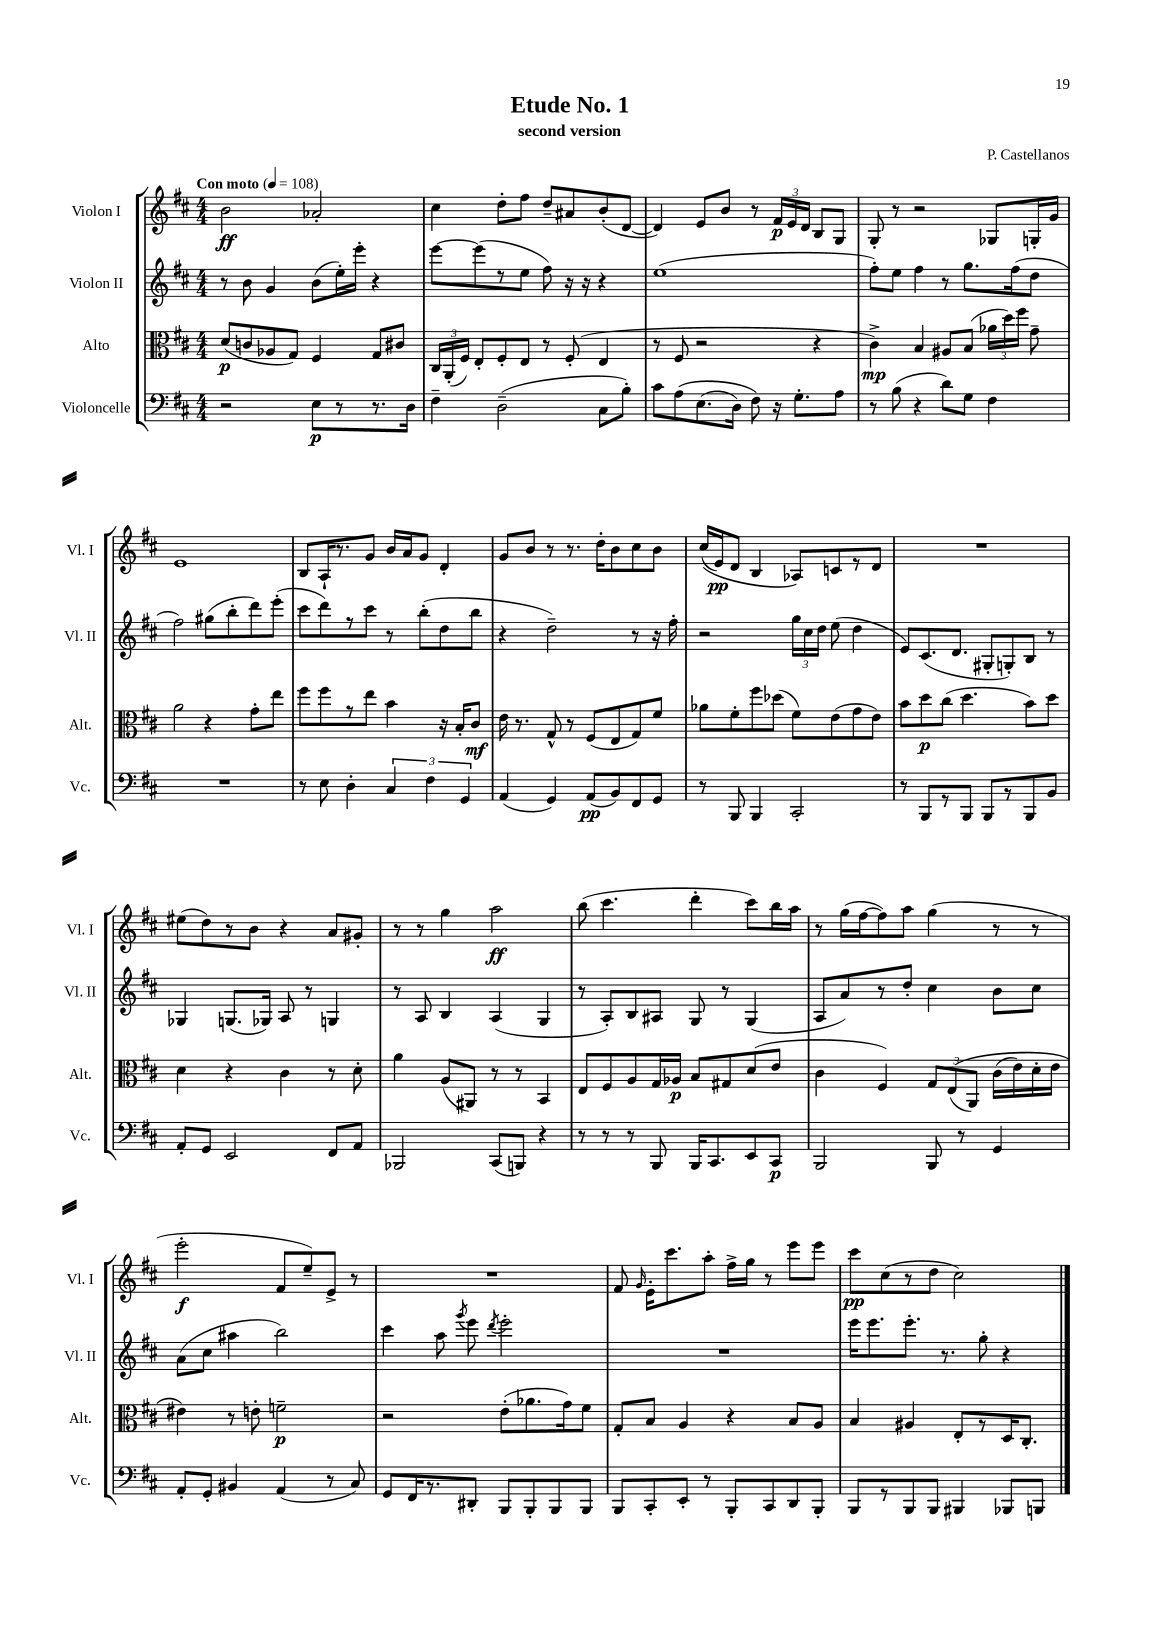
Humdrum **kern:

**kern	**dynam	**kern	**dynam	**kern	**kern	**dynam
*part4	*part4	*part3	*part3	*part2	*part1	*part1
*staff4	*staff4	*staff3	*staff3	*staff2	*staff1	*staff1
*I"Violoncelle	*	*I"Alto	*	*I"Violon II	*I"Violon I	*
*I'Vc.	*	*I'Alt.	*	*I'Vl. II	*I'Vl. I	*
*clefF4	*	*clefC3	*	*clefG2	*clefG2	*
*k[f#c#]	*	*k[f#c#]	*	*k[f#c#]	*k[f#c#]	*
*M4/4	*	*M4/4	*	*M4/4	*M4/4	*
*MM108	*	*MM108	*	*MM108	*MM108	*
=1	=1	=1	=1	=1	=1	=1
!	!	!	!	!	!LO:TX:a:B:t=Con moto	!
2r	.	(8d/L	p	8r	2b\	ff
.	.	8cn/	.	8b\	.	.
.	.	8A-X/	.	4g/	.	.
.	.	8G/J)	.	.	.	.
8E\L	p	4F#/	.	(8b\L	2a-X'/	.
8r	.	.	.	16ee'\L)	.	.
.	.	.	.	16eee'\JJ	.	.
8.r	.	8G/L	.	4r	.	.
.	.	8c#X/J	.	.	.	.
16D\Jk	.	.	.	.	.	.
=2	=2	=2	=2	=2	=2	=2
4F#~\	.	24C#/LL	.	[8eee\L	4cc#\	.
.	.	(24AA'/	.	.	.	.
.	.	24F#/JJ)	.	.	.	.
.	.	8E'/L	.	(8eee\]	.	.
(2D~\	.	8F#'/	.	8r	8dd'\L	.
.	.	8E/J	.	8ee\J	8ff#\J	.
.	.	8r	.	8ff#\)	8dd~/L	.
.	.	(8F#'/	.	16r	8a#X/	.
.	.	.	.	16r	.	.
8C#\L	.	4E/	.	4r	(8b'/	.
8B'\J)	.	.	.	.	[8d/J	.
=3	=3	=3	=3	=3	=3	=3
8c#\L	.	8r	.	(1ee	4d/])	.
(8A\	.	8F#/	.	.	.	.
(8.E\	.	2r	.	.	8e/L	.
.	.	.	.	.	8b/J	.
16D\Jk)	.	.	.	.	.	.
8F#\)	.	.	.	.	8r	.
16r	.	.	.	.	24f#/LL	p
.	.	.	.	.	24e/	.
8.G'\L	.	.	.	.	.	.
.	.	.	.	.	24d/JJ	.
.	.	4r	.	.	8B/L	.
8A\J	.	.	.	.	8G/J	.
=4	=4	=4	=4	=4	=4	=4
8r	.	4c#^\)	mp	8ff#'\L)	8G'/	.
(8B\	.	.	.	8ee\J	8r	.
4r	.	4B/	.	4ff#\	2r	.
8d\L)	.	8A#X/L	.	8r	.	.
8G\J	.	(8B/J	.	8.gg\L	.	.
4F#\	.	24a-X\LL	.	.	8G-X/L	.
.	.	24dd\)	.	.	.	.
.	.	.	.	(16ff#\k	.	.
.	.	24ff#\JJ	.	.	.	.
.	.	8g~\	.	8dd\J	16Gn'/L	.
.	.	.	.	.	16g/JJ	.
!!LO:LB:g=z
=5	=5	=5	=5	=5	=5	=5
1r	.	2a\	.	2ff#\)	1e	.
.	.	4r	.	(8gg#X\L	.	.
.	.	.	.	8bb'\	.	.
.	.	8g'\L	.	8ddd\)	.	.
.	.	8ee\J	.	(8eee'\J	.	.
=6	=6	=6	=6	=6	=6	=6
8r	.	8ff#\L	.	8ccc#\L	8B/L	.
8E\	.	8ff#\	.	8ddd\)	16A`/K	.
.	.	.	.	.	8.r	.
4D'\	.	8r	.	8r	.	.
.	.	8ee\J	.	8ccc#\J	8g/J	.
6C#/	.	4b\	.	8r	16b/LL	.
.	.	.	.	.	16a/J	.
.	.	.	.	(8bb'\L	8g/J	.
6F#\	.	.	.	.	.	.
.	.	16r	.	8dd\	4d'/	.
.	.	16B'/KL	.	.	.	.
6GG/	.	.	.	.	.	.
.	.	8c#/J	mf	8bb\J	.	.
=7	=7	=7	=7	=7	=7	=7
(4AA/	.	16e\	.	4r	8g/L	.
.	.	8.r	.	.	.	.
.	.	.	.	.	8b/J	.
4GG/)	.	8G^^/	.	2dd~\)	8r	.
.	.	8r	.	.	8.r	.
(8AA/L	pp	(8F#/L	.	.	.	.
.	.	.	.	.	16dd'\KL	.
8BB/)	.	8E/	.	.	8b\	.
8FF#/	.	8G/)	.	8r	8cc#\	.
8GG/J	.	8f#/J	.	16r	8b\J	.
.	.	.	.	16ff#'\	.	.
=8	=8	=8	=8	=8	=8	=8
8r	.	8a-X\L	.	2r	((16cc#/LL	.
.	.	.	.	.	16e/J)	pp
8BBB/	.	8f#'\	.	.	8d/J	.
4BBB/	.	8ff#\	.	.	4B/	.
.	.	(8dd-X\J	.	.	.	.
2CC#'/	.	8f#\L)	.	24gg\LL	8A-X/L)	.
.	.	.	.	24cc#\	.	.
.	.	.	.	24dd\JJ	.	.
.	.	(8e\	.	(8ee\	8cn/	.
.	.	8g\	.	4dd\	8r	.
.	.	8e\J)	.	.	8d/J	.
=9	=9	=9	=9	=9	=9	=9
8r	.	8b\L	.	8e/L)	1r	.
8BBB/L	.	8dd\	p	(8.c#/	.	.
8r	.	(8cc#\J	.	.	.	.
.	.	.	.	8.d/J	.	.
8BBB/J	.	4.dd\	.	.	.	.
8BBB/L	.	.	.	8G#X'/L	.	.
8r	.	.	.	8Gn'/)	.	.
8BBB/	.	8b\L)	.	8B/J	.	.
8BB/J	.	8dd\J	.	8r	.	.
!!LO:LB:g=z
=10	=10	=10	=10	=10	=10	=10
8AA'/L	.	4d\	.	4G-X/	(8ee#X\L	.
8GG/J	.	.	.	.	8dd\)	.
2EE/	.	4r	.	(8.Gn/L	8r	.
.	.	.	.	.	8b\J	.
.	.	.	.	16G-X/Jk)	.	.
.	.	4c#\	.	8A/	4r	.
.	.	.	.	8r	.	.
8FF#/L	.	8r	.	4Gn/	8a/L	.
8AA/J	.	8d'\	.	.	8g#X'/J	.
=11	=11	=11	=11	=11	=11	=11
2BBB-X/	.	4a\	.	8r	8r	.
.	.	.	.	8A/	8r	.
.	.	(8A/L	.	4B/	4gg\	.
.	.	8AA#X/J)	.	.	.	.
(8CC#/L	.	8r	.	(4A/	2aa\	ff
8BBBn/J)	.	8r	.	.	.	.
4r	.	4BB/	.	4G/	.	.
=12	=12	=12	=12	=12	=12	=12
8r	.	8E/L	.	8r	(8bb\	.
8r	.	8F#/	.	8A'/L)	4.ccc#\	.
8r	.	8A/	.	8B/	.	.
8BBB/	.	16G/L	.	8A#X/J	.	.
.	.	16A-X/JJ	p	.	.	.
16BBB/KL	.	8B/L	.	8G/	4ddd'\	.
8.CC#/	.	.	.	.	.	.
.	.	8G#X/	.	8r	.	.
8EE/	.	(8d/	.	(4G/	8ccc#\L)	.
8CC#/J	p	8e/J	.	.	16bb\L	.
.	.	.	.	.	16aa\JJ	.
=13	=13	=13	=13	=13	=13	=13
2BBB/	.	4c#\	.	8A/L	8r	.
.	.	.	.	8a/)	(16gg\LL	.
.	.	.	.	.	[16ff#\J	.
.	.	4F#/)	.	8r	8ff#\])	.
.	.	.	.	8dd'/J	8aa\J	.
8BBB/	.	12G/L	.	4cc#\	(4gg\	.
.	.	((12E/	.	.	.	.
8r	.	.	.	.	.	.
.	.	12AA/J)	.	.	.	.
4GG/	.	(16c#\LL	.	8b\L	8r	.
.	.	16e\)	.	.	.	.
.	.	16d'\	.	8cc#\J	8r	.
.	.	16e\JJ	.	.	.	.
!!LO:LB:g=z
=14	=14	=14	=14	=14	=14	=14
8AA'/L	.	4e#X\)	.	(8a\L	2eee'\	f
8GG'/J	.	.	.	8cc#\J	.	.
4BB#X/	.	8r	.	4aa#X\	.	.
.	.	8en'\	.	.	.	.
(4AA/	.	2fn~\	p	2bb\)	8f#/L	.
.	.	.	.	.	8ee~/)	.
8r	.	.	.	.	8e^/J	.
8C#/)	.	.	.	.	8r	.
=15	=15	=15	=15	=15	=15	=15
8GG/L	.	2r	.	4ccc#\	1r	.
16FF#/K	.	.	.	.	.	.
8.r	.	.	.	.	.	.
.	.	.	.	8aa\	.	.
.	.	.	.	8qggg/	.	.
8DD#X'/J	.	.	.	8eee\	.	.
.	.	.	.	8qddd/	.	.
8BBB/L	.	(8e'\L	.	2eee'\	.	.
8BBB'/	.	8.a-X\	.	.	.	.
8BBB/	.	.	.	.	.	.
.	.	16g\k)	.	.	.	.
8BBB/J	.	8f#\J	.	.	.	.
=16	=16	=16	=16	=16	=16	=16
8BBB/L	.	8G'/L	.	1r	8f#/	.
.	.	.	.	.	16qqg/	.
8CC#'/	.	8B/J	.	.	16e'\KL	.
.	.	.	.	.	8.ccc#\	.
8EE'/J	.	4A/	.	.	.	.
8r	.	.	.	.	8aa'\J	.
8BBB'/L	.	4r	.	.	16ff#^\LL	.
.	.	.	.	.	16gg\JJ	.
8CC#/	.	.	.	.	8r	.
8DD/	.	8B/L	.	.	8eee\L	.
8BBB'/J	.	8A/J	.	.	8eee\J	.
=17	=17	=17	=17	=17	=17	=17
8BBB/L	.	4B/	.	16eee\KL	8ccc#\L	pp
.	.	.	.	8.eee\	.	.
8r	.	.	.	.	(8cc#\	.
8BBB/	.	4A#X/	.	8.eee'\J	8r	.
8BBB/J	.	.	.	.	8dd\J	.
.	.	.	.	8.r	.	.
4BBB#X/	.	8E'/L	.	.	2cc#\)	.
.	.	8r	.	8gg'\	.	.
8BBB-X/L	.	16D/K	.	4r	.	.
.	.	8.C#'/J	.	.	.	.
8BBBn/J	.	.	.	.	.	.
==	==	==	==	==	==	==
*-	*-	*-	*-	*-	*-	*-
